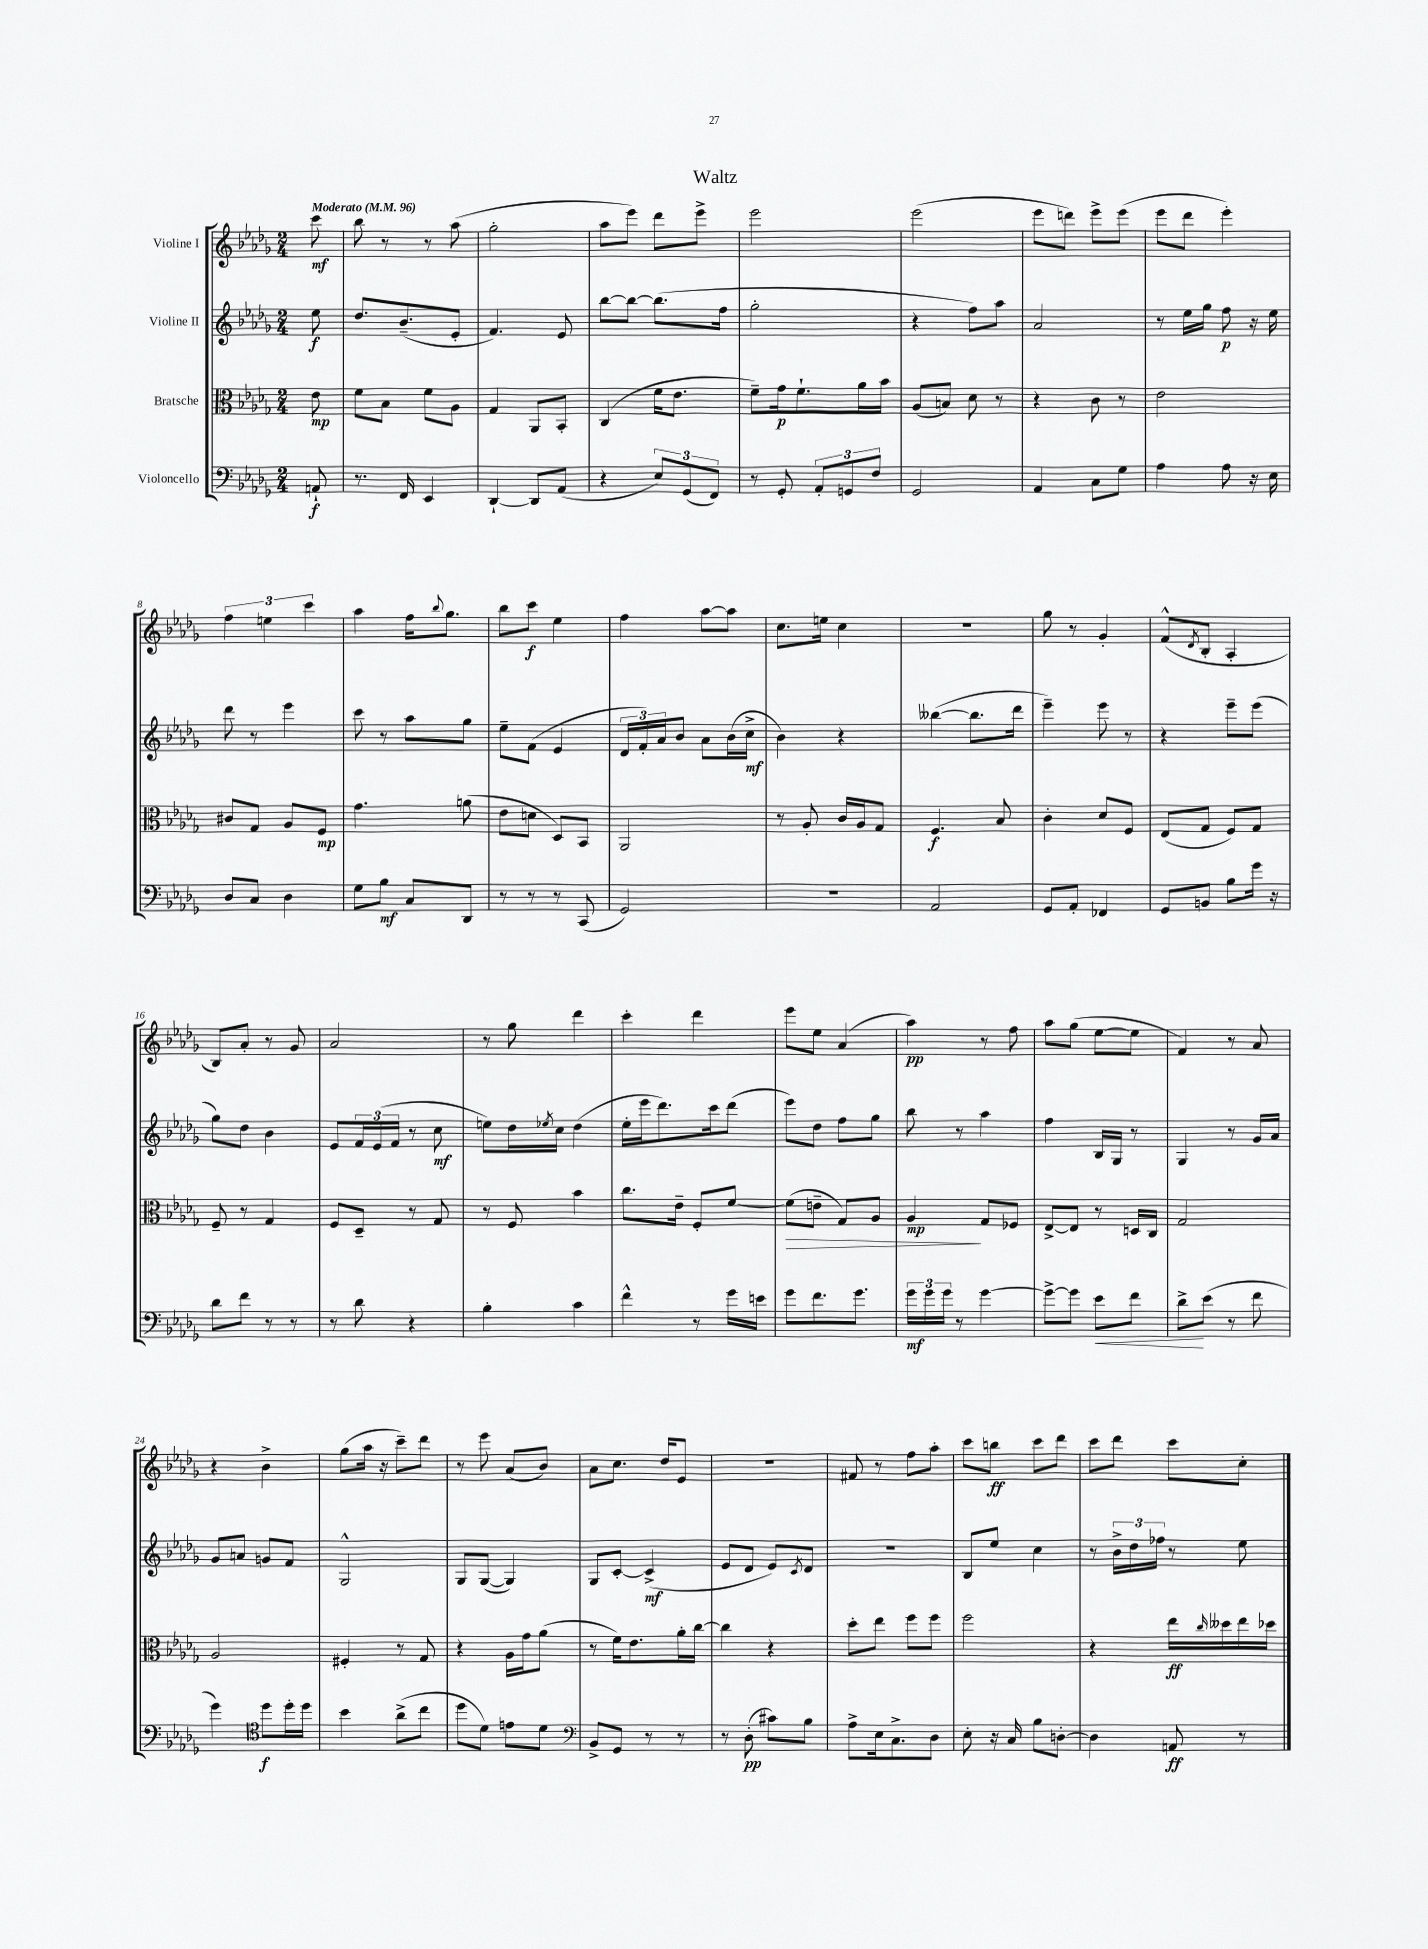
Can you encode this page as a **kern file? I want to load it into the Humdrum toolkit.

**kern	**dynam	**kern	**dynam	**kern	**dynam	**kern	**dynam
*part4	*part4	*part3	*part3	*part2	*part2	*part1	*part1
*staff4	*staff4	*staff3	*staff3	*staff2	*staff2	*staff1	*staff1
*I"Violoncello	*	*I"Bratsche	*	*I"Violine II	*	*I"Violine I	*
*clefF4	*	*clefC3	*	*clefG2	*	*clefG2	*
*k[b-e-a-d-g-]	*	*k[b-e-a-d-g-]	*	*k[b-e-a-d-g-]	*	*k[b-e-a-d-g-]	*
*M2/4	*	*M2/4	*	*M2/4	*	*M2/4	*
*MM96	*	*MM96	*	*MM96	*	*MM96	*
=	=	=	=	=	=	=	=
!	!	!	!	!	!	!LO:TX:a:B:t=Moderato	!
8AAn`/	f	8e-\	mp	8ee-\	f	8ccc\	mf
=1	=1	=1	=1	=1	=1	=1	=1
8.r	.	8f\L	.	8.dd-/L	.	8bb-\	.
.	.	8B-\J	.	.	.	8r	.
16FF/	.	.	.	(8.b-~/	.	.	.
4EE-/	.	8f\L	.	.	.	8r	.
.	.	8A-\J	.	8e-'/J	.	(8aa-\	.
=2	=2	=2	=2	=2	=2	=2	=2
[4DD-`/	.	4G-/	.	4.f/)	.	2gg-'\	.
8DD-/L]	.	8AA-/L	.	.	.	.	.
(8AA-/J	.	8BB-'/J	.	8e-/	.	.	.
=3	=3	=3	=3	=3	=3	=3	=3
4r	.	(4C/	.	[8bb-\L	.	8aa-\L	.
.	.	.	.	8bb-\J_	.	8eee-\J)	.
12E-/L)	.	16f\KL	.	(8.bb-\L]	.	8ddd-\L	.
.	.	8.e-\J	.	.	.	.	.
(12GG-/	.	.	.	.	.	.	.
.	.	.	.	.	.	8eee-^\J	.
12FF/J)	.	.	.	.	.	.	.
.	.	.	.	16ff\Jk	.	.	.
=4	=4	=4	=4	=4	=4	=4	=4
8r	.	8f~\L)	.	2gg-'\	.	2eee-\	.
8GG-'/	.	16g-\k	p	.	.	.	.
.	.	8.f`\	.	.	.	.	.
12AA-'/L	.	.	.	.	.	.	.
12GGn/	.	.	.	.	.	.	.
.	.	16a-\L	.	.	.	.	.
12F/J	.	.	.	.	.	.	.
.	.	16b-\JJ	.	.	.	.	.
=5	=5	=5	=5	=5	=5	=5	=5
2GG-/	.	(8A-/L	.	4r	.	(2eee-\	.
.	.	8Bn/J)	.	.	.	.	.
.	.	8d-\	.	8ff\L)	.	.	.
.	.	8r	.	8aa-\J	.	.	.
=6	=6	=6	=6	=6	=6	=6	=6
4AA-/	.	4r	.	2a-/	.	8eee-\L	.
.	.	.	.	.	.	8dddn\J)	.
8C\L	.	8c\	.	.	.	8eee-^\L	.
8G-\J	.	8r	.	.	.	(8eee-\J	.
=7	=7	=7	=7	=7	=7	=7	=7
4A-\	.	2e-\	.	8r	.	8eee-\L	.
.	.	.	.	16ee-\LL	.	8ddd-\J	.
.	.	.	.	16gg-\JJ	.	.	.
8A-\	.	.	.	8ff\	p	4eee-'\)	.
16r	.	.	.	16r	.	.	.
16E-\	.	.	.	16ee-\	.	.	.
!!LO:LB:g=z
=8	=8	=8	=8	=8	=8	=8	=8
8D-/L	.	8c#X/L	.	8ddd-\	.	6ff\	.
8C/J	.	8G-/J	.	8r	.	.	.
.	.	.	.	.	.	6een\	.
4D-\	.	8A-/L	.	4eee-\	.	.	.
.	.	.	.	.	.	6ccc\	.
.	.	8F/J	mp	.	.	.	.
=9	=9	=9	=9	=9	=9	=9	=9
8G-\L	.	4.g-\	.	8ccc\	.	4aa-\	.
8B-\J	mf	.	.	8r	.	.	.
8C/L	.	.	.	8aa-\L	.	16ff\KL	.
.	.	.	.	.	.	8qqbb-/	.
.	.	.	.	.	.	8.gg-\J	.
8DD-/J	.	(8an\	.	8gg-\J	.	.	.
=10	=10	=10	=10	=10	=10	=10	=10
8r	.	8e-\L	.	8ee-~\L	.	8bb-\L	.
8r	.	8dn\J	.	(8f\J	.	8ccc\J	f
8r	.	8D-/L)	.	4e-/	.	4ee-\	.
(8CC/	.	8BB-/J	.	.	.	.	.
=11	=11	=11	=11	=11	=11	=11	=11
2GG-/)	.	2AA-/	.	24d-/LL	.	4ff\	.
.	.	.	.	24f'/)	.	.	.
.	.	.	.	24a-/J	.	.	.
.	.	.	.	8b-/J	.	.	.
.	.	.	.	8a-\L	.	[8aa-\L	.
.	.	.	.	(16b-\L	.	8aa-\J]	.
.	.	.	.	16cc^\JJ	mf	.	.
=12	=12	=12	=12	=12	=12	=12	=12
2r	.	8r	.	4b-\)	.	8.cc\L	.
.	.	8A-'/	.	.	.	.	.
.	.	.	.	.	.	16een\Jk	.
.	.	16c/LL	.	4r	.	4cc\	.
.	.	16A-/J	.	.	.	.	.
.	.	8G-/J	.	.	.	.	.
=13	=13	=13	=13	=13	=13	=13	=13
2AA-/	.	4.F/	f	([4bb--X\	.	2r	.
.	.	.	.	8.bb--\L]	.	.	.
.	.	8B-/	.	.	.	.	.
.	.	.	.	16ddd-\Jk	.	.	.
=14	=14	=14	=14	=14	=14	=14	=14
8GG-/L	.	4c'\	.	4eee-~\)	.	8gg-\	.
8AA-'/J	.	.	.	.	.	8r	.
4FF-X/	.	8d-/L	.	8eee-\	.	4g-'/	.
.	.	8F/J	.	8r	.	.	.
=15	=15	=15	=15	=15	=15	=15	=15
8GG-/L	.	(8E-/L	.	4r	.	(8f^^/L	.
.	.	.	.	.	.	8qd-/	.
8BBn/J	.	8G-/J	.	.	.	8B-'/J	.
8B-\L	.	8F/L)	.	8eee-~\L	.	4A-'/	.
16g-\Jk	.	8G-/J	.	(8eee-\J	.	.	.
16r	.	.	.	.	.	.	.
!!LO:LB:g=z
=16	=16	=16	=16	=16	=16	=16	=16
8d-\L	.	8F~/	.	8gg-\L)	.	8B-/L)	.
8f\J	.	8r	.	8dd-\J	.	8a-'/J	.
8r	.	4G-/	.	4b-\	.	8r	.
8r	.	.	.	.	.	8g-/	.
=17	=17	=17	=17	=17	=17	=17	=17
8r	.	8F/L	.	8e-/L	.	2a-/	.
8d-\	.	8D-~/J	.	24f/L	.	.	.
.	.	.	.	(24e-/	.	.	.
.	.	.	.	24f/JJ	.	.	.
4r	.	8r	.	8r	.	.	.
.	.	8G-/	.	8cc\	mf	.	.
=18	=18	=18	=18	=18	=18	=18	=18
4B-'\	.	8r	.	8een\L)	.	8r	.
.	.	8F/	.	16dd-\L	.	8gg-\	.
.	.	.	.	8qee-X/	.	.	.
.	.	.	.	16cc\JJ	.	.	.
4c\	.	4b-\	.	(4dd-\	.	4ddd-\	.
=19	=19	=19	=19	=19	=19	=19	=19
4f^^\	.	8.cc\L	.	16ee-'\LL	.	4ccc'\	.
.	.	.	.	16eee-\J	.	.	.
.	.	.	.	8.ddd-\)	.	.	.
.	.	16e-~\Jk	.	.	.	.	.
8r	.	8F'/L	.	.	.	4ddd-\	.
.	.	.	.	16ccc\k	.	.	.
16g-\LL	.	[8f/J	.	(8ddd-\J	.	.	.
16en\JJ	.	.	.	.	.	.	.
=20	=20	=20	=20	=20	=20	=20	=20
!	!	!	!LO:HP:b	!	!	!	!
8g-\L	.	(8f\L]	>	8eee-\L)	.	8eee-\L	.
8.f\	.	8en~\J	.	8dd-\J	.	8ee-\J	.
.	.	8G-/L)	.	8ff\L	.	(4a-/	.
8.g-\J	.	.	.	.	.	.	.
.	.	8A-/J	.	8gg-\J	.	.	.
=21	=21	=21	=21	=21	=21	=21	=21
24g-\LL	mf	4A-/	mp	8bb-\	.	4aa-\)	pp
24g-\	.	.	.	.	.	.	.
24g-\JJ	.	.	.	.	.	.	.
8r	.	.	.	8r	.	.	.
[4g-\	.	8G-/L	]	4aa-\	.	8r	.
.	.	8F-X/J	.	.	.	8ff\	.
=22	=22	=22	=22	=22	=22	=22	=22
8g-^\L_	.	[8E-^/L	.	4ff\	.	8aa-\L	.
8g-\J]	.	8E-/J]	.	.	.	(8gg-\J	.
!	!LO:HP:b	!	!	!	!	!	!
8e-\L	<	8r	.	16B-/LL	.	[8ee-\L	.
.	.	.	.	16G-/JJ	.	.	.
8f\J	.	16Dn/LL	.	8r	.	8ee-\J]	.
.	.	16C/JJ	.	.	.	.	.
=23	=23	=23	=23	=23	=23	=23	=23
8d-^\L	.	2G-/	.	4G-/	.	4f/)	.
(8e-\J	[	.	.	.	.	.	.
8r	.	.	.	8r	.	8r	.
8f\	.	.	.	16g-/LL	.	8a-/	.
.	.	.	.	16a-/JJ	.	.	.
!!LO:LB:g=z
=24	=24	=24	=24	=24	=24	=24	=24
4g-\)	.	2A-/	.	8g-/L	.	4r	.
.	.	.	.	8an/J	.	.	.
*clefC4	*	*	*	*	*	*	*
8dd-\L	f	.	.	8gn/L	.	4b-^\	.
16dd-'\L	.	.	.	8f/J	.	.	.
16dd-\JJ	.	.	.	.	.	.	.
=25	=25	=25	=25	=25	=25	=25	=25
4b-\	.	4F#X'/	.	2G-^^/	.	(8gg-\L	.
.	.	.	.	.	.	16aa-\Jk	.
.	.	.	.	.	.	16r	.
(8a-^\L	.	8r	.	.	.	8ccc~\L)	.
8cc\J	.	8G-/	.	.	.	8ddd-\J	.
=26	=26	=26	=26	=26	=26	=26	=26
8dd-\L	.	4r	.	8G-/L	.	8r	.
8d-\J)	.	.	.	([8G-/J	.	8eee-\	.
8en\L	.	16A-\LL	.	4G-/])	.	(8a-/L	.
.	.	16g-\J	.	.	.	.	.
8d-\J	.	(8a-\J	.	.	.	8b-/J)	.
=27	=27	=27	=27	=27	=27	=27	=27
*clefF4	*	*	*	*	*	*	*
8BB-^/L	.	8r	.	8G-/L	.	8a-\L	.
8GG-/J	.	16f\KL)	.	[8c'/J	.	8.cc\J	.
.	.	8.e-\	.	.	.	.	.
8r	.	.	.	(4c^/]	mf	.	.
.	.	.	.	.	.	16dd-/KL	.
8r	.	16a-'\L	.	.	.	8e-/J	.
.	.	[16cc\JJ	.	.	.	.	.
=28	=28	=28	=28	=28	=28	=28	=28
8r	.	4cc\]	.	8e-/L	.	2r	.
(8D-'\	pp	.	.	8d-/J	.	.	.
8c#X\L)	.	4r	.	8e-/L)	.	.	.
.	.	.	.	8qc/	.	.	.
8B-\J	.	.	.	8d-/J	.	.	.
=29	=29	=29	=29	=29	=29	=29	=29
8A-^\L	.	8dd-'\L	.	2r	.	8f#X/	.
16E-\k	.	8ee-\J	.	.	.	8r	.
8.C^\	.	.	.	.	.	.	.
.	.	8ff\L	.	.	.	8ff\L	.
8D-\J	.	8ff\J	.	.	.	8aa-'\J	.
=30	=30	=30	=30	=30	=30	=30	=30
8E-'\	.	2ff\	.	8B-/L	.	8ccc\L	.
16r	.	.	.	8ee-/J	.	8bbn\J	ff
16C/	.	.	.	.	.	.	.
8B-\L	.	.	.	4cc\	.	8ccc\L	.
[8Dn'\J	.	.	.	.	.	8ddd-\J	.
=31	=31	=31	=31	=31	=31	=31	=31
4D\]	.	4r	.	8r	.	8ccc\L	.
.	.	.	.	24b-^\LL	.	8ddd-\J	.
.	.	.	.	24dd-\	.	.	.
.	.	.	.	24ff-X\JJ	.	.	.
8AAn/	ff	16ee-\LL	ff	8r	.	8ccc\L	.
.	.	16qqcc/	.	.	.	.	.
.	.	16dd--X\	.	.	.	.	.
8r	.	16ee-\	.	8ee-\	.	8cc'\J	.
.	.	16dd-X\JJ	.	.	.	.	.
==	==	==	==	==	==	==	==
*-	*-	*-	*-	*-	*-	*-	*-
